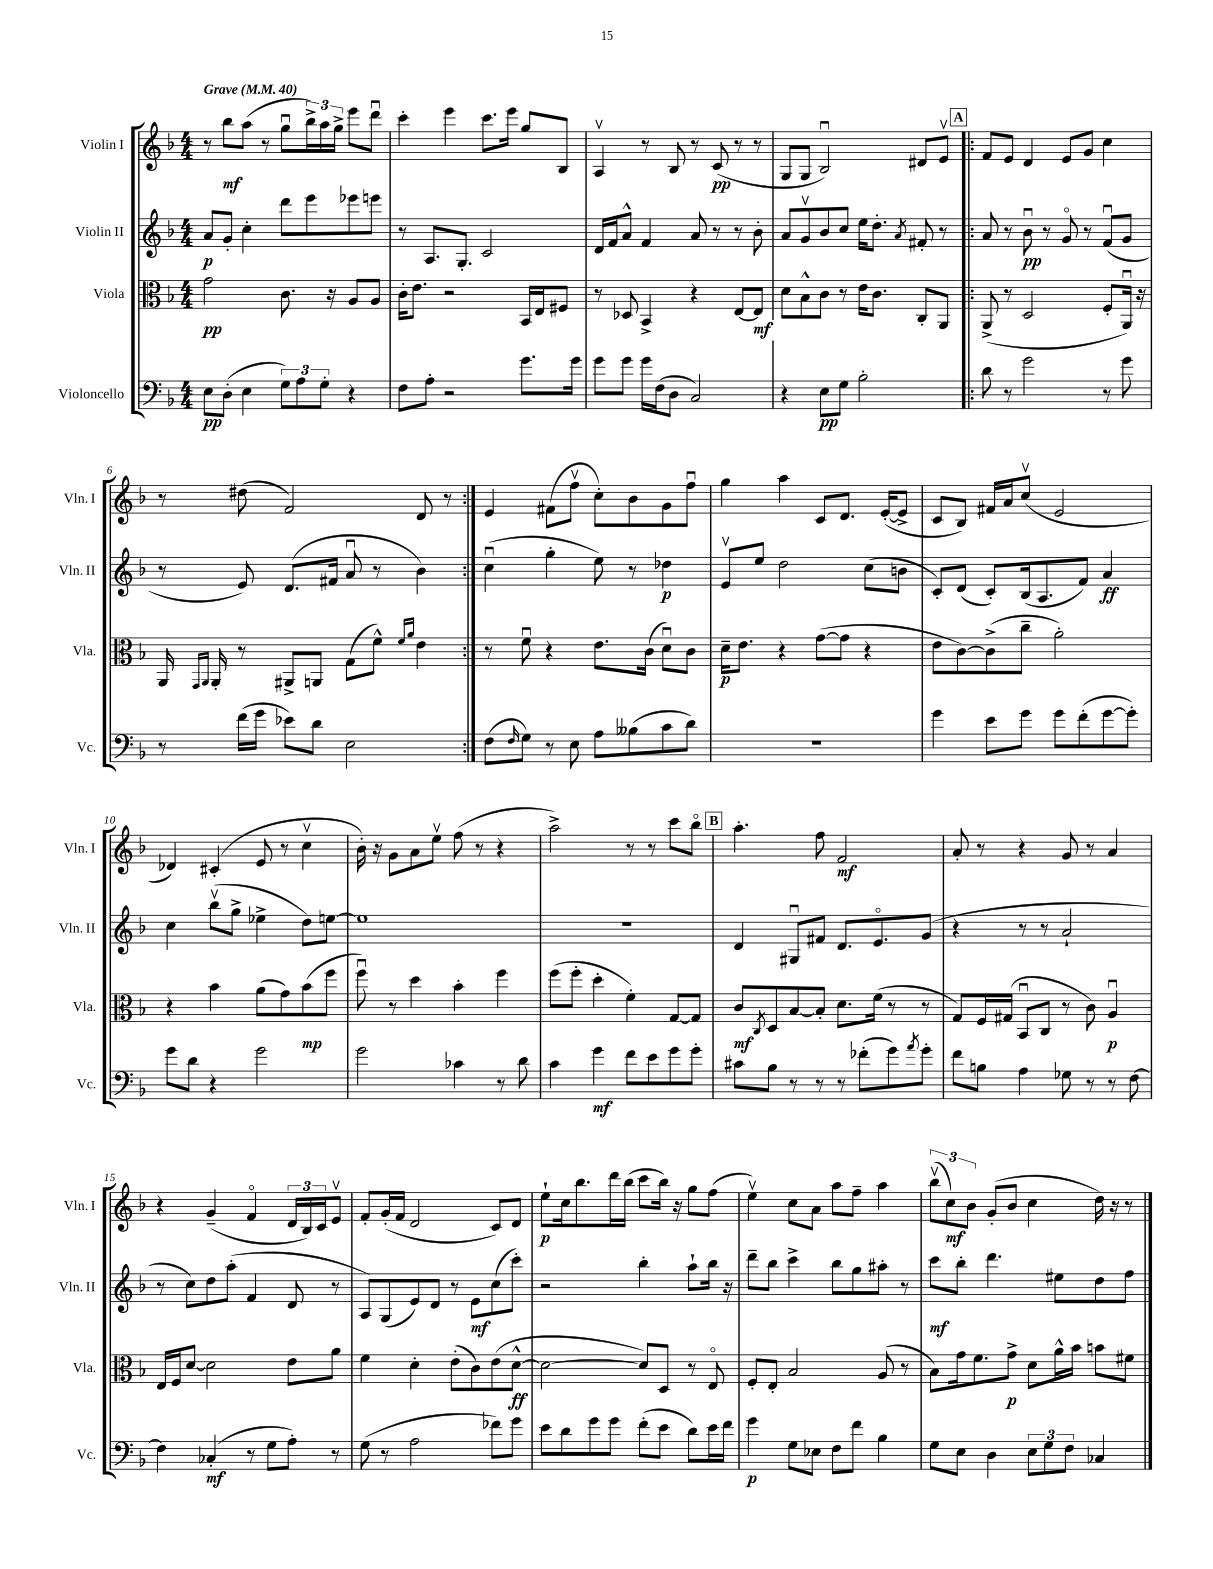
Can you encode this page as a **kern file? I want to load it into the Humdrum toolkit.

**kern	**kern	**kern	**kern
*staff4	*staff3	*staff2	*staff1
*clefF4	*clefC3	*clefG2	*clefG2
*k[b-]	*k[b-]	*k[b-]	*k[b-]
*M4/4	*M4/4	*M4/4	*M4/4
*MM40	*MM40	*MM40	*MM40
8E	2g	8a	8r
(8D'	.	8g'	8bb-
4E	.	4cc'	(8aa
.	.	.	8r
12G)	8.c	8ddd	8ggu
12A	.	.	.
.	.	8eee	24bb-^)
12G'	.	.	24aa
.	16r	.	.
.	.	.	24gg^
4r	8A	8eee-	8eee
.	8A	8eee	8dddu
=	=	=	=
8F	16c'	8r	4ccc'
.	8.e	.	.
8A'	.	8.A	.
2r	2r	.	4eee
.	.	8.G'	.
.	.	2c	8.ccc
.	.	.	16eee
8.g	16BB-	.	8gg
.	16E	.	.
.	8F#	.	8B-
16g	.	.	.
=	=	=	=
8g	8r	16d	4Av
.	.	16f	.
8g	8D-	8a^^	.
16g	4BB-^	4f	8r
(16F	.	.	.
8D	.	.	8B-
2C)	4r	8a	8r
.	.	8r	(8c
.	[8E	8r	8r
.	8E]	8b-'	8r
=	=	=	=
4r	8d	8a	8G
.	8B-^^	8gv	8G
8E	8c	8b-	2B-u)
8G	8r	8cc	.
2B-'	16e	16ee	.
.	8.c	8.dd'	.
.	.	8qa	.
.	8C'	8f#'	8d#
.	8AA	8r	8ev
=!|:	=!|:	=!|:	=!|:
8d	(8AA^	8a	8f
8r	8r	8r	8e
2g	2D	8b-u	4d
.	.	8r	.
.	.	8go	8e
.	.	8r	8g
8r	8F'	(8fu	4cc
8g	16AAu)	8g	.
.	16r	.	.
=	=	=	=
8r	16AA	8r	8r
.	16qqGG	.	.
.	16qqAA	.	.
.	16AA'	.	.
(16f	8r	8e)	(8dd#
16g	.	.	.
8e-)	8AA#^	(8.d	2f)
8d	8AA	.	.
.	.	16f#	.
2E	(8G	8au	.
.	8f^^)	8r	.
.	16qqf	.	.
.	16qqa	.	.
.	4e	4b-)	8d
.	.	.	8r
=:|!	=:|!	=:|!	=:|!
(8F	8r	(4ccu	4e
16qqF	.	.	.
8G)	8fu	.	.
8r	4r	4gg'	(8f#
8E	.	.	8ffv
8A	8.e	8ee)	8cc')
(8B--	.	8r	8b-
.	(16c	.	.
8c	8du)	4dd-	8g
8d)	8c	.	8ffu
=	=	=	=
1r	16d~	8ev	4gg
.	8.e	.	.
.	.	8ee	.
.	4r	2dd	4aa
.	([8g	.	8c
.	8g]	.	8.d
.	4r	(8cc	.
.	.	.	([16e'
.	.	8b	8e^]
=	=	=	=
4g	8e	8c')	8c
.	[8c)	(8d	8B-)
8e	(8c^]	8c')	16f#
.	.	.	16a
8g	8cc~	(16B-	(8ccv
.	.	8.A	.
8g	2a')	.	2e
(8f'	.	8f)	.
[8g	.	4a	.
8g'])	.	.	.
=	=	=	=
8g	4r	4cc	4d-)
8d	.	.	.
4r	4b-	(8bb-v	(4c#'
.	.	8gg^	.
2g	(8a	4ee-^	8e
.	8g)	.	8r
.	(8b-	8dd)	4ccv
.	8ff	[8ee	.
=	=	=	=
2g	8ffu)	1ee]	16b-')
.	.	.	16r
.	8r	.	8g
.	4dd	.	8a
.	.	.	8eev
4c-	4b-'	.	(8ff
.	.	.	8r
8r	4ff	.	4r
8d	.	.	.
=	=	=	=
4c	(8ff	1r	2aa^)
.	8ff'	.	.
4g	4dd'	.	.
8f	4f')	.	8r
8e	.	.	8r
8g	[8G	.	8ccc
8g'	8G]	.	8bb-o
=	=	=	=
8c#	8c	4d	4.aa'
.	8qC	.	.
8B-	8D	.	.
8r	[8B-	8G#u	.
8r	8B-']	8f#	8ff
8r	8.d	8.d	2f
(8f-'	.	.	.
.	(16f	8.eo	.
8g)	8r	.	.
8qa	.	.	.
8g'	8r	(8g	.
=	=	=	=
8f	8G)	4r	8a'
8B	16F	.	8r
.	(16G#	.	.
4A	8BB-u	8r	4r
.	8C	8r	.
8G-	8r	2a`	8g
8r	8c)	.	8r
8r	4Au	.	4a
[8F	.	.	.
=	=	=	=
4F]	16E	8r	4r
.	16F	.	.
.	[8d	8cc)	.
(4C-'	2d]	8dd	(4g~
.	.	(8aa'	.
8r	.	4f	4fo
8G	.	.	.
8A')	8e	8d	24d
.	.	.	24B-)
.	.	.	24c
8r	8a	8r	8ev
=	=	=	=
(8G	4f	8A)	8f'
8r	.	(8G	(16g'
.	.	.	16f
2A	4d'	8e)	2d
.	.	8d	.
.	(8e'	8r	.
.	8c)	8e	.
8f-)	(8e	(8cc	8c)
8g	[8d^^	8ccc')	8d
=	=	=	=
8e	2d_	2r	8ee`
8d	.	.	16cc
.	.	.	8.bb-
8g	.	.	.
8g	.	.	16ddd
.	.	.	(16bb-
(8f'	8d])	4bb-'	8ccc
8e	8D	.	16bb-)
.	.	.	16r
8d)	8r	8aa`	8gg
16e	8Eo	16bb-	(8ff
16f	.	16r	.
=	=	=	=
4g	8F'	8ddd~	4eev)
.	8E'	8bb-	.
8G	2B-	4ccc^	8cc
8E-	.	.	8a
8F	.	8bb-	8aa
8f	.	8gg	8ff~
4B-	(8A	8aa#'	4aa
.	8r	8r	.
=	=	=	=
8G	8B-)	8ccc	(12bb-v
.	.	.	12cc)
8E	16g	8bb-'	.
.	.	.	12b-
.	8.f	.	.
4D	.	4.ddd	(8g'
.	8g^	.	8b-
12E	8d	.	4cc
12G	.	.	.
.	16a^^	8ee#	.
12F	.	.	.
.	16b-	.	.
4C-	8b	8dd	16dd)
.	.	.	16r
.	8f#	8ff	8r
==	==	==	==
*-	*-	*-	*-
